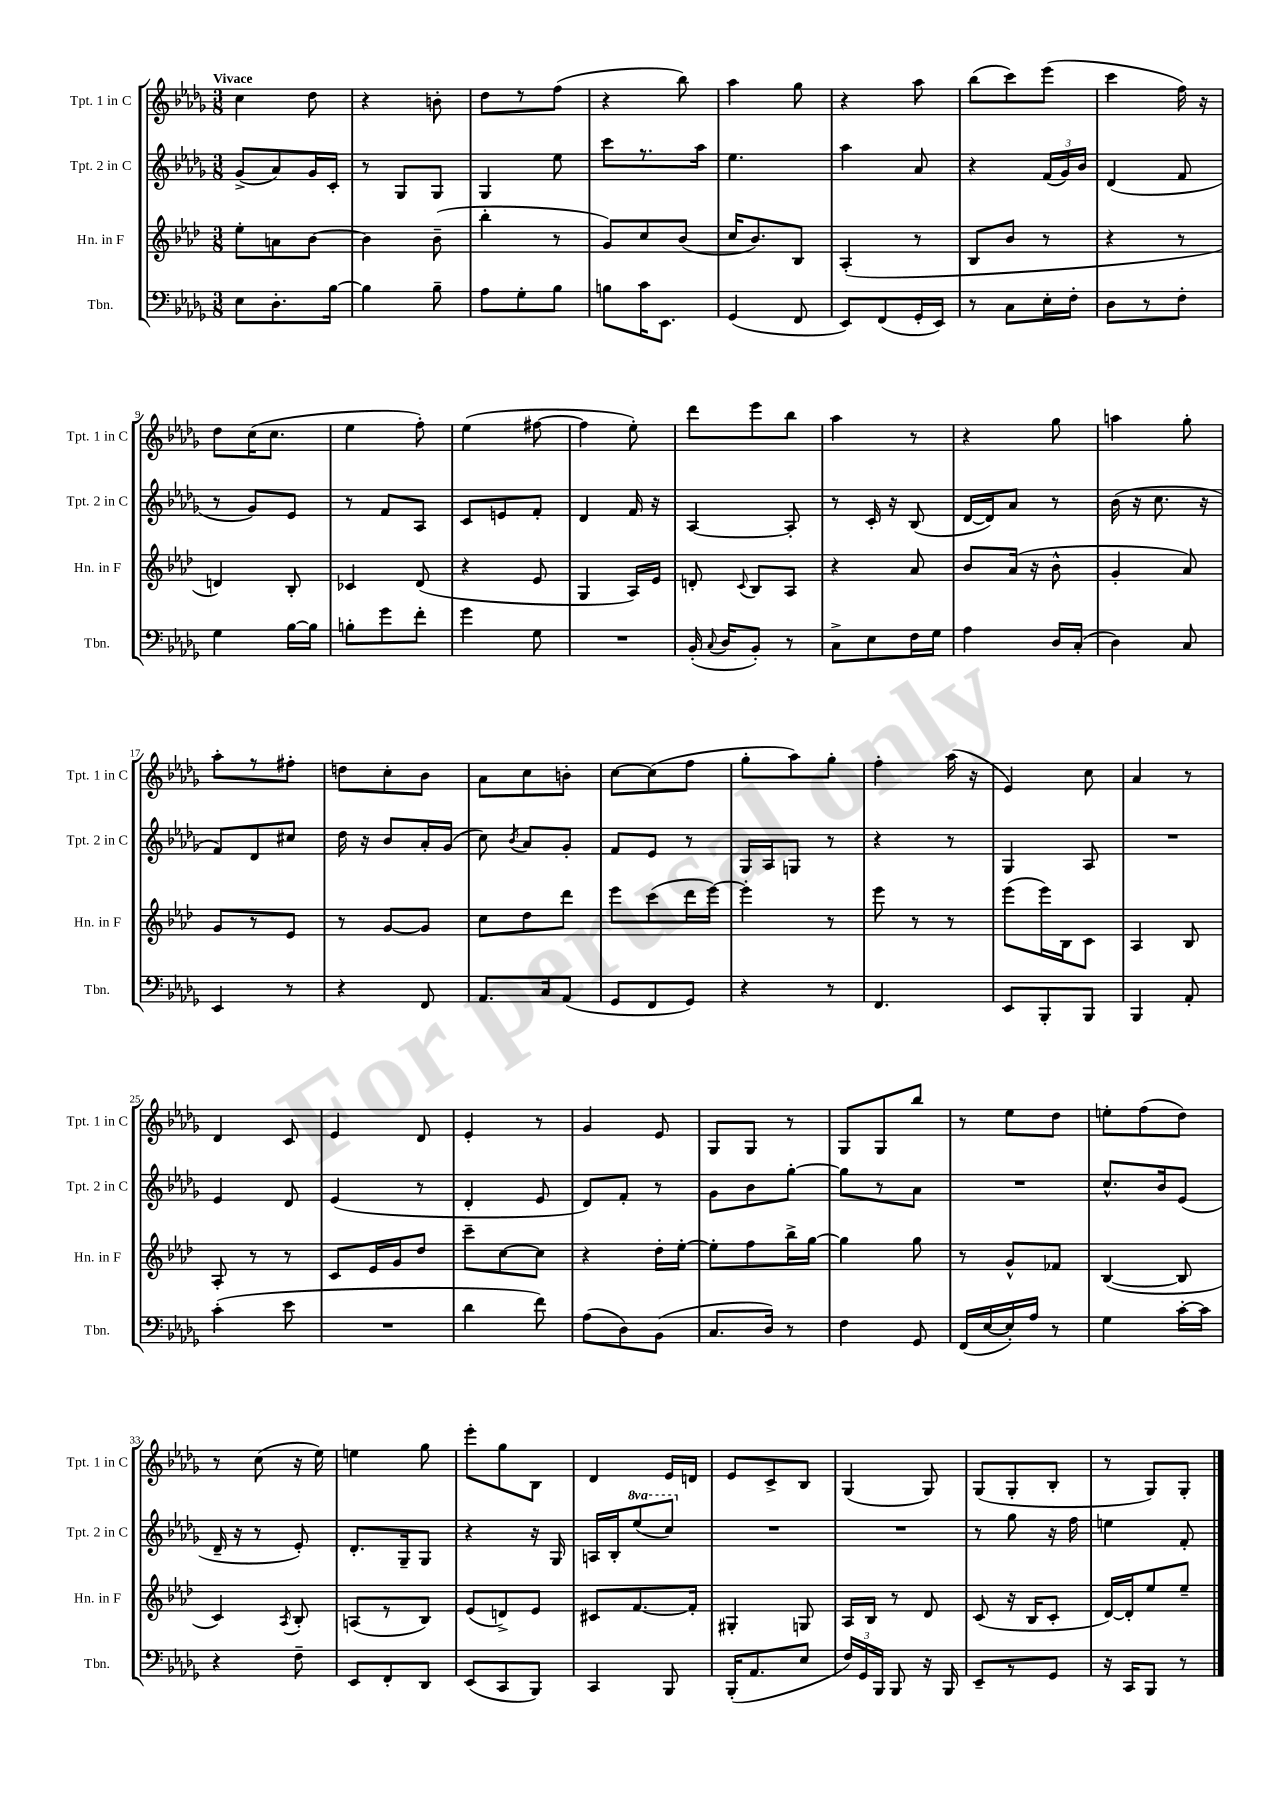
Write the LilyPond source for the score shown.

<<
\new StaffGroup <<
\new Staff = "s0" \with { instrumentName = "Tpt. 1 in C" shortInstrumentName = "Tpt. 1 in C" } {
    \clef treble \key des \major \numericTimeSignature \time 3/8 \tempo "Vivace"
    \autoBeamOff c''4 des''8 |
    r4 b'8-. |
    des''8[ r8 f''8]( |
    r4 bes''8) |
    aes''4 ges''8 |
    r4 aes''8 |
    bes''8[( c'''8) ees'''8]( |
    c'''4 f''16) r16 |
    des''8[ c''16( c''8.] |
    ees''4 f''8-.) |
    ees''4( fis''8~ |
    fis''4 ees''8-.) |
    des'''8[ ees'''8 bes''8] |
    aes''4 r8 |
    r4 ges''8 |
    a''4 ges''8-. |
    aes''8[-. r8 fis''8]-. |
    d''8[ c''8-. bes'8] |
    aes'8[ c''8 b'8]-. |
    c''8[~ c''8( f''8] |
    ges''8[-. aes''8) ges''8]-. |
    f''4-. aes''16( r16 |
    ees'4) c''8 |
    aes'4 r8 |
    des'4 c'8 |
    ees'4 des'8 |
    ees'4-. r8 |
    ges'4 ees'8 |
    ges8[ ges8] r8 |
    ges8[ ges8 bes''8] |
    r8 ees''8[ des''8] |
    e''8[-. f''8( des''8]) |
    r8 c''8( r16 ees''16) |
    e''4 ges''8 |
    ees'''8[-. ges''8 bes8] |
    des'4 ees'16[ d'16] |
    ees'8[ c'8-> bes8] |
    ges4( ges8) |
    ges8[( ges8-. bes8]-. |
    r8 ges8[) ges8]-. \bar "|." |
}
\new Staff = "s1" \with { instrumentName = "Tpt. 2 in C" shortInstrumentName = "Tpt. 2 in C" } {
    \clef treble \key des \major \numericTimeSignature \time 3/8 \set Staff.ottavationMarkups = #ottavation-simple-ordinals
    \autoBeamOff ges'8[->( aes'8) ges'16 c'16]-. |
    r8 ges8[ ges8] |
    ges4 ees''8 |
    c'''8[ r8. aes''16] |
    ees''4. |
    aes''4 aes'8 |
    r4 \tuplet 3/2 { f'16[( ges'16) bes'16] } |
    des'4( f'8 |
    r8 ges'8[) ees'8] |
    r8 f'8[ aes8] |
    c'8[ e'8 f'8]-. |
    des'4 f'16 r16 |
    aes4~ aes8-. |
    r8 c'16-. r16 bes8( |
    des'16[~ des'16) aes'8] r8 |
    bes'16( r16 c''8. r16 |
    f'8[) des'8 cis''8] |
    des''16 r16 bes'8[ aes'16-. ges'16]( |
    c''8) \acciaccatura { bes'8 } aes'8[ ges'8]-. |
    f'8[ ees'8] r8 |
    ges16[ aes16 g8] r8 |
    r4 r8 |
    ges4 aes8 |
    R4. |
    ees'4 des'8 |
    ees'4( r8 |
    des'4-. ees'8 |
    des'8[) f'8]-. r8 |
    ges'8[ bes'8 ges''8]~-. |
    ges''8[ r8 aes'8] |
    R4. |
    c''8.[-^ bes'16 ees'8]( |
    des'16-- r16 r8 ees'8-.) |
    des'8.[-. ges16-- ges8] |
    r4 r16 ges16 |
    a16[ bes16-. \ottava #1 ees'''8( c'''8]) \ottava #0 |
    R4. |
    R4. |
    r8 ges''8 r16 f''16 |
    e''4 f'8-. \bar "|." |
}
\new Staff = "s2" \with { instrumentName = "Hn. in F" shortInstrumentName = "Hn. in F" } {
    \clef treble \key aes \major \numericTimeSignature \time 3/8
    \autoBeamOff ees''8[-. a'8 bes'8]~ |
    bes'4 bes'8--( |
    bes''4-. r8 |
    g'8[) c''8 bes'8]( |
    c''16[ bes'8.) bes8] |
    aes4-.( r8 |
    bes8[ bes'8] r8 |
    r4 r8 |
    d'4) bes8-. |
    ces'4 des'8( |
    r4 ees'8 |
    g4 aes16[) ees'16] |
    d'8-. \appoggiatura { c'8 } bes8[ aes8] |
    r4 aes'8 |
    bes'8[ aes'16]( r16 bes'8-^ |
    g'4-. aes'8) |
    g'8[ r8 ees'8] |
    r8 g'8[~ g'8] |
    c''8[ des''8 des'''8] |
    ees'''8[ c'''8( des'''16 ees'''16]~) |
    ees'''4-. r8 |
    ees'''8 r8 r8 |
    ees'''8[( ees'''16) bes16 c'8] |
    aes4 bes8 |
    aes8-. r8 r8 |
    c'8[ ees'16 g'16 des''8] |
    c'''8[-- c''8~ c''8] |
    r4 des''16[-. ees''16]~-. |
    ees''8[-. f''8 bes''16-> g''16]~ |
    g''4 g''8 |
    r8 g'8[-^ fes'8] |
    bes4~( bes8 |
    c'4) \acciaccatura { aes8 } bes8-. |
    a8[( r8 bes8]) |
    ees'8[( d'8->) ees'8] |
    cis'8[ f'8.~ f'16]-. |
    gis4-. g8 |
    aes16[ bes16] r8 des'8 |
    c'8( r16 bes16[ c'8]-. |
    des'16[~) des'16-. ees''8 ees''8]-- \bar "|." |
}
\new Staff = "s3" \with { instrumentName = "Tbn." shortInstrumentName = "Tbn." } {
    \clef bass \key des \major \numericTimeSignature \time 3/8
    \autoBeamOff ees8[ des8.-. bes16]~ |
    bes4 bes8-- |
    aes8[ ges8-. bes8] |
    b8[ c'16 ees,8.] |
    ges,4( f,8 |
    ees,8[) f,8( ges,16-. ees,16]) |
    r8 c8[ ees16-. f16]-. |
    des8[ r8 f8]-. |
    ges4 bes16[~ bes16] |
    b8[-. ges'8 f'8]-. |
    ges'4 ges8 |
    R4. |
    bes,16-.( \appoggiatura { c8 } des16[ bes,8]-.) r8 |
    c8[-> ees8 f16 ges16] |
    aes4 des16[ c16]-.( |
    des4) c8 |
    ees,4 r8 |
    r4 f,8 |
    aes,8.[ c16 aes,8]( |
    ges,8[ f,8 ges,8]) |
    r4 r8 |
    f,4. |
    ees,8[ bes,,8-. bes,,8] |
    bes,,4 aes,8-. |
    c'4-.( ees'8 |
    R4. |
    des'4 f'8) |
    aes8[( des8) bes,8]( |
    c8.[ des16]) r8 |
    f4 ges,8 |
    f,16[( ees16~ ees16-.) aes16] r8 |
    ges4 c'16[~-. c'16] |
    r4 f8-- |
    ees,8[ f,8-. des,8] |
    ees,8[( c,8 bes,,8]) |
    c,4 bes,,8 |
    bes,,16[-.( aes,8. ees8] |
    \tuplet 3/2 { f16[) ges,16 bes,,16] } bes,,8 r16 bes,,16 |
    ees,8[-- r8 ges,8] |
    r16 c,16[ bes,,8] r8 \bar "|." |
}
>>
>>
